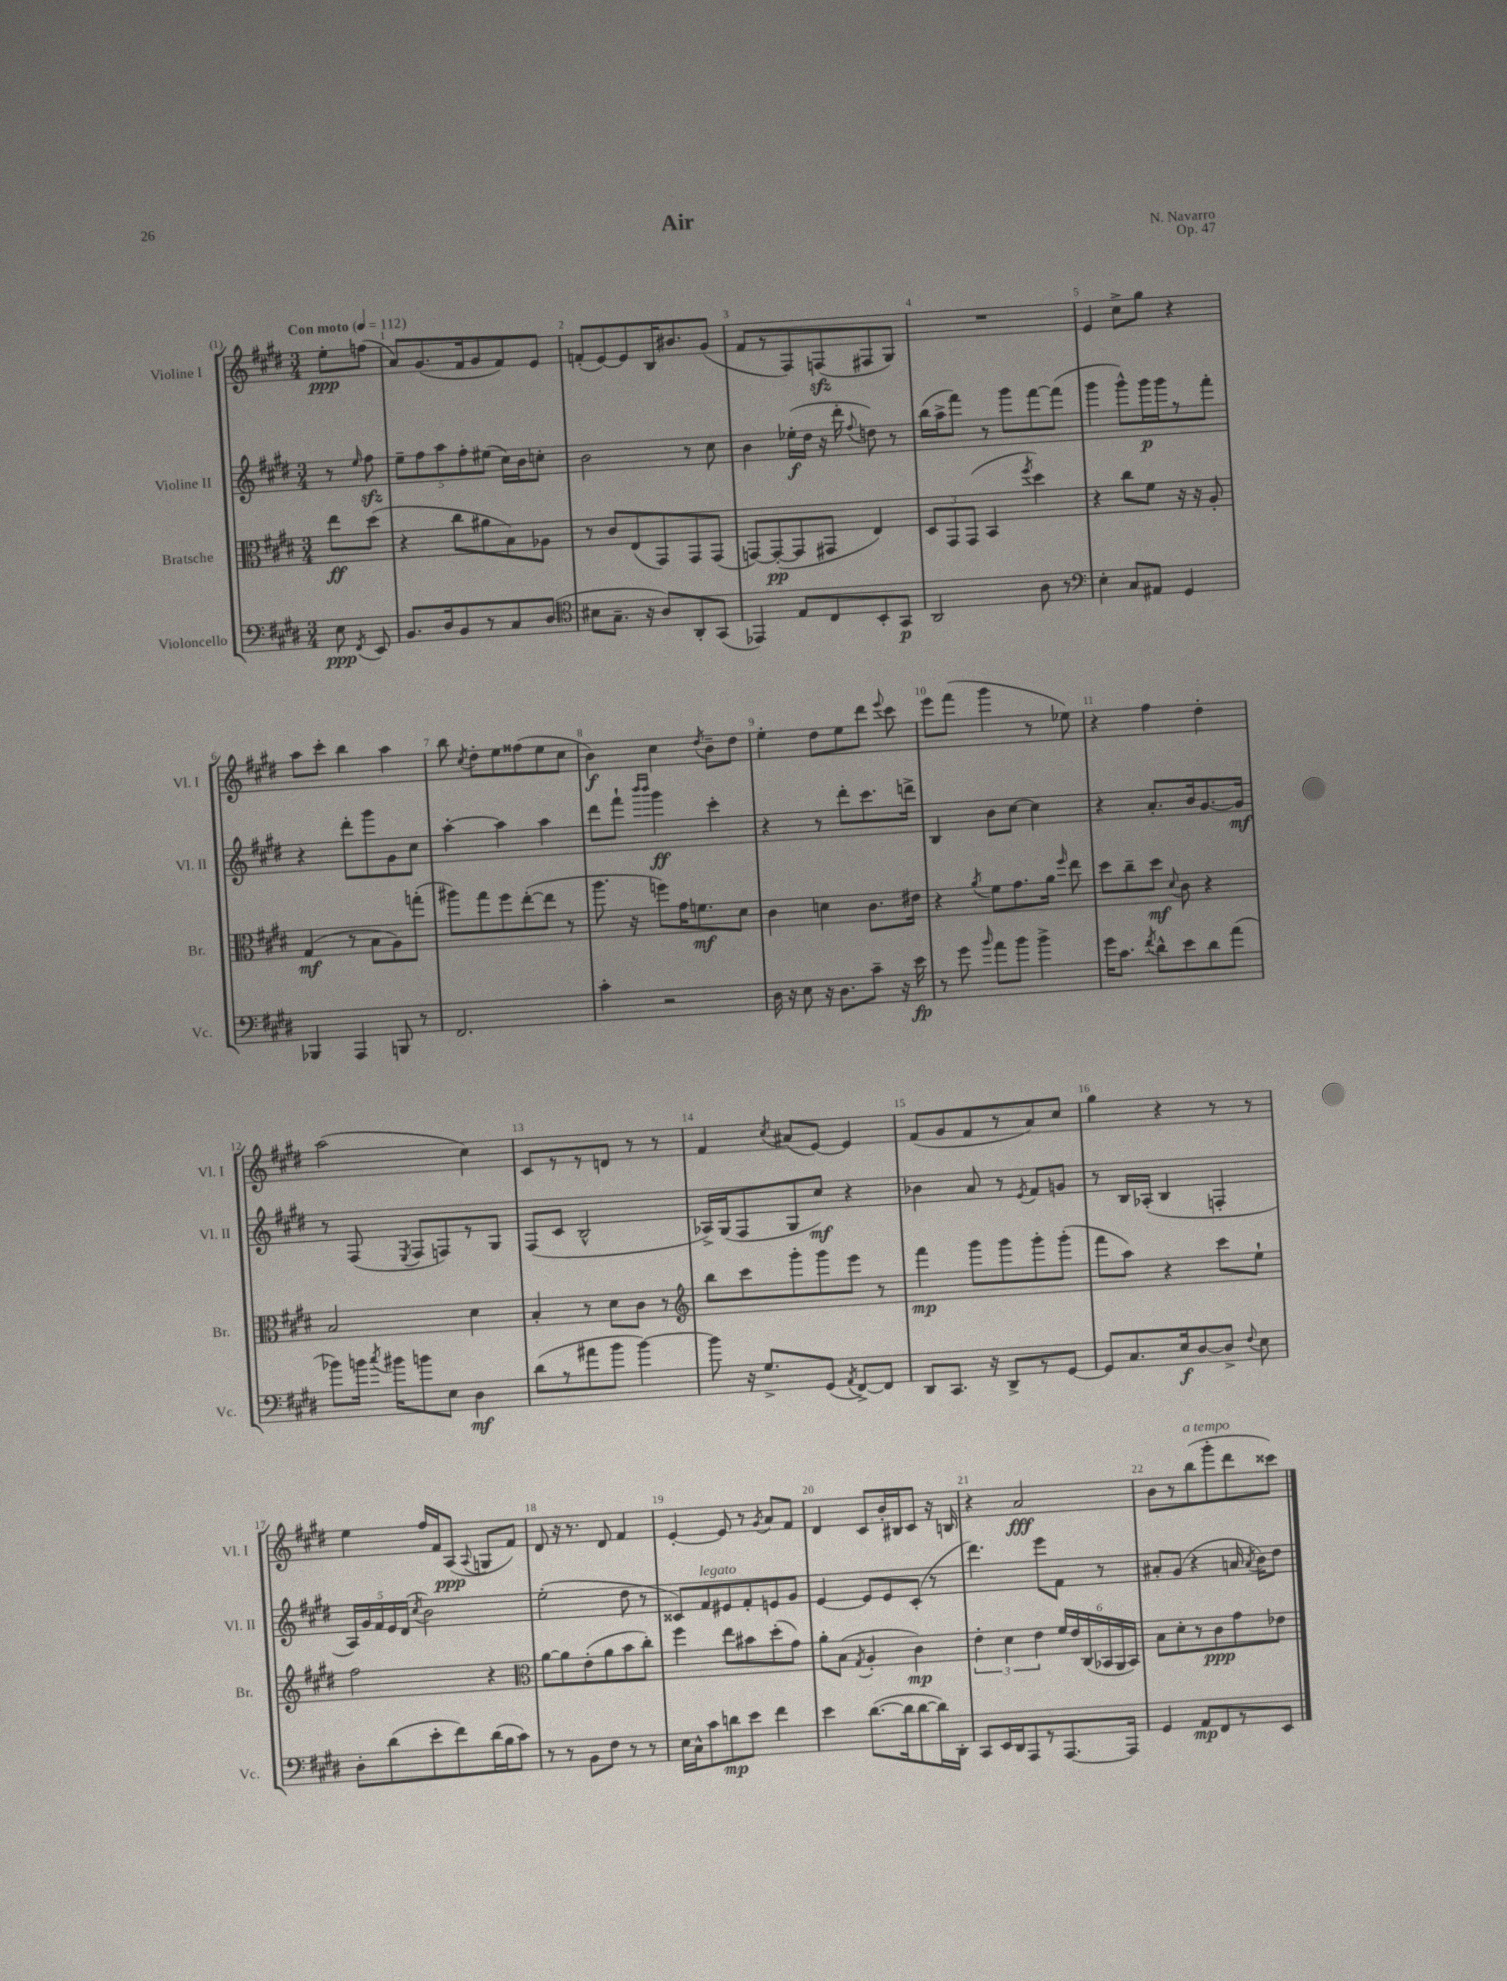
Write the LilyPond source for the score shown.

\header { title = "Air" composer = "N. Navarro" opus = "Op. 47" }
<<
\new StaffGroup <<
\new Staff = "s0" \with { instrumentName = "Violine I" shortInstrumentName = "Vl. I" } {
    \clef treble \key e \major \numericTimeSignature \time 3/4 \partial 4 \tempo "Con moto" 4 = 112
    \autoBeamOff e''8[-.\ppp f''8]( |
    a'8[) gis'8.( fis'16 gis'8 fis'8) e'8] |
    f'8[-.( e'8~) e'8 b16 bis'8. gis'8]( |
    fis'8[ r8 fis8) f8\sfz( fis8 gis8]) |
    R2. |
    e'4 cis''8[-> gis''8] r4 |
    a''8[ cis'''8]-. b''4 a''4 |
    b''8 \acciaccatura { cis''8 } dis''8[-. e''8 fisis''8( e''8 cis''8] |
    b'4\f) cis''4 \acciaccatura { dis''8 } b'8[-- dis''8] |
    e''4-. dis''8[ e''8 dis'''8] \appoggiatura { e'''8 } cis'''8 |
    e'''8[ fis'''8]( gis'''4 r8 ees''8) |
    r4 fis''4 dis''4-. |
    a''2( cis''4) |
    cis'8[ r8 r8 d'8] r8 r8 |
    fis'4 \acciaccatura { cis''8 } ais'8[( e'8]~) e'4 |
    fis'8[( gis'8 fis'8 r8 a'8) cis''8] |
    gis''4 r4 r8 r8 |
    e''4 fis''16[ fis'16 a8]\ppp( \appoggiatura { a8 } g8[ fis'8]) |
    dis'8 r16 r8. dis'8 fis'4 |
    e'4~-. e'8 r8 \acciaccatura { gis'8 } a'8[ fis'8] |
    dis'4 cis'8[ b'16-. bis16 cis'8] r16 b16 |
    r4 a'2\fff |
    b'8[ r8 b''8^\markup { \italic "a tempo" }( gis'''8-. dis'''8 cisis'''8]) \bar "|." |
}
\new Staff = "s1" \with { instrumentName = "Violine II" shortInstrumentName = "Vl. II" } {
    \clef treble \key e \major \numericTimeSignature \time 3/4 \partial 4
    \autoBeamOff r8 \grace { e''16 } fis''8\sfz |
    \tuplet 5/4 { e''8[-- fis''8 a''8 fis''8-. eis''8]( } cis''16[) b'16 c''8]-. |
    b'2 r8 cis''8 |
    b'4 ees''16[-.\f( dis''16] r16 dis'''16-. \appoggiatura { fis''8 } d''8) r8 |
    b''16[( a''16-> fis'''8]) r8 gis'''8[ fis'''8~ fis'''8]( |
    gis'''4 gis'''8[-^) gis'''16\p gis'''16 r8 fis'''8]-. |
    r4 dis'''8[-. gis'''8 gis'8 cis''8] |
    a''4~-. a''4 a''4 |
    dis'''8[ fis'''8]-! \grace { b'''16[ b'''16] } gis'''4\ff cis'''4-. |
    r4 r8 dis'''8[-. cis'''8. d'''16]-> |
    b4 b'8[ cis''8]~ cis''4 |
    r4 a'8.[-. b'16 gis'8.~ gis'16]\mf |
    r8 fis8( \acciaccatura { e8 } fis8[ f8) r8 gis8] |
    fis8[( cis'8] b2-^ |
    aes16[->) gis16( fis8 gis8 cis''8]\mf) r4 |
    bes'4 a'8 r8 \acciaccatura { e'8 } fis'8[ g'8] |
    r8 b16[ aes16]-.( b4 f4-. |
    \tuplet 5/4 { a16[) gis'16 fis'16 e'16 dis'16]( } \acciaccatura { cis''8 } b'2) |
    e''2-.( dis''8 r8 |
    cisis'8[) fis'8^\markup { \italic "legato" } eis'8 fis'8-. e'8 gis'8] |
    e'4~ e'8[ e'8 cis'8]-.( r8 |
    dis'''4.) e'''8[ fis'8] r8 |
    ais'8[-. gis'8]( r4 a'16 \acciaccatura { a'8 } b'16[) dis''8] \bar "|." |
}
\new Staff = "s2" \with { instrumentName = "Bratsche" shortInstrumentName = "Br." } {
    \clef alto \key e \major \numericTimeSignature \time 3/4 \partial 4
    \autoBeamOff e''8[\ff dis''8]( |
    r4 cis''8[ ais'8 b8) aes8] |
    r8 cis'8[ e8( gis,8) gis,8 gis,8]( |
    g,8[~) g,8~-.\pp( g,8 gis,8] e4) |
    \tuplet 3/2 { dis8[ gis,8 gis,8]( } b,4 \acciaccatura { fis''8 } dis''4) |
    r4 cis''8[ fis'8] r16 r16 a8-. |
    gis4\mf( r8 b8[ a8) g''8]-.( |
    ais''8[) gis''8 fis''8 e''8~-.( e''8] r8 |
    a''8. r16 f''8[) gis'16 f'8.\mf dis'8] |
    cis'4 d'4 cis'8.[ eis'16] |
    r4 \acciaccatura { a'8 } fis'8[ gis'8. a'16] \grace { fis''16 } e''8 |
    dis''8[ cis''8-- dis''8]\mf \appoggiatura { dis'8 } cis'8 r4 |
    b2 dis'4 |
    b4-. r8 dis'8[ cis'8] r8 |
    \clef treble b''8[ cis'''8 gis'''8-. gis'''8 e'''8] r8 |
    fis'''4\mp gis'''8[ gis'''8 gis'''8-. gis'''8]-.( |
    fis'''8[ a''8]) r4 cis'''8[ e''8]-! |
    fis''2 r4 |
    \clef alto a'8[~ a'8 e'8-.( a'8 b'8 cis''8]-.) |
    fis''4 e''8[ bis'8 dis''8-.( gis'8]) |
    a'8[-. b8]( \acciaccatura { gis8 } a4-. cis'4\mp) |
    \tuplet 3/2 { e'4-. dis'4 e'4 } \tuplet 6/4 { fis'16[ e'16 cis16( bes,16 a,16 bes,16]) } |
    b8[ dis'8-. r8 cis'8\ppp gis'8 ees'8] \bar "|." |
}
\new Staff = "s3" \with { instrumentName = "Violoncello" shortInstrumentName = "Vc." } {
    \clef bass \key e \major \numericTimeSignature \time 3/4 \partial 4
    \autoBeamOff e8\ppp \acciaccatura { fis,8 } e,8 |
    b,8.[ dis16 b,8 r8 cis8 dis8]( |
    \clef tenor bis8[ gis8.]-- r16 a8[) a,8-. gis,8]( |
    ees,4) e8[ cis8 b,8-. gis,8]\p |
    a,2 a8 r8 |
    \clef bass e4-. cis8[ ais,8] gis,4 |
    bes,,4 a,,4 b,,8 r8 |
    fis,2. |
    cis'4-. r2 |
    dis16 r16 e8 r16 dis8.[ cis'8]-- r16 e'16\fp |
    r8 gis'8 \grace { b'16 } a'8[ b'8] b'4-> |
    gis'16[ cis'8.] \acciaccatura { fis'8 } dis'8[-^ e'8 dis'8 a'8]( |
    bes'8[) b'16] \acciaccatura { cis''8 } bis'16[ b'8 e8] dis4\mf |
    dis'8[( r8 ais'8 b'8] b'4~) |
    b'8 r16 gis8.[-> gis,8]( \acciaccatura { a,8 } fis,8[~->) fis,8] |
    dis,8[ cis,8.] r16 dis,8[-> r8 gis,8]~ |
    gis,8[ cis8. e16\f dis8~ dis8]-> \appoggiatura { fis8 } e8 |
    dis8[-. dis'8( e'8-. fis'8) dis'16( b16 cis'8]) |
    r8 r8 b,8[ fis8] r8 r8 |
    e16[ cis16-^ cis'8 d'8\mp e'8] fis'4 |
    e'4 dis'8.[~( dis'16 dis'8~ dis'16) dis,16]-. |
    cis,8[ e,16 dis,16 a,,8 r8 a,,8.~ a,,16] |
    gis,4 a,8[\mp fis,8 r8 e,8] \bar "|." |
}
>>
>>
\layout { \context { \Score \override BarNumber.break-visibility = ##(#f #t #t) barNumberVisibility = #all-bar-numbers-visible } }
